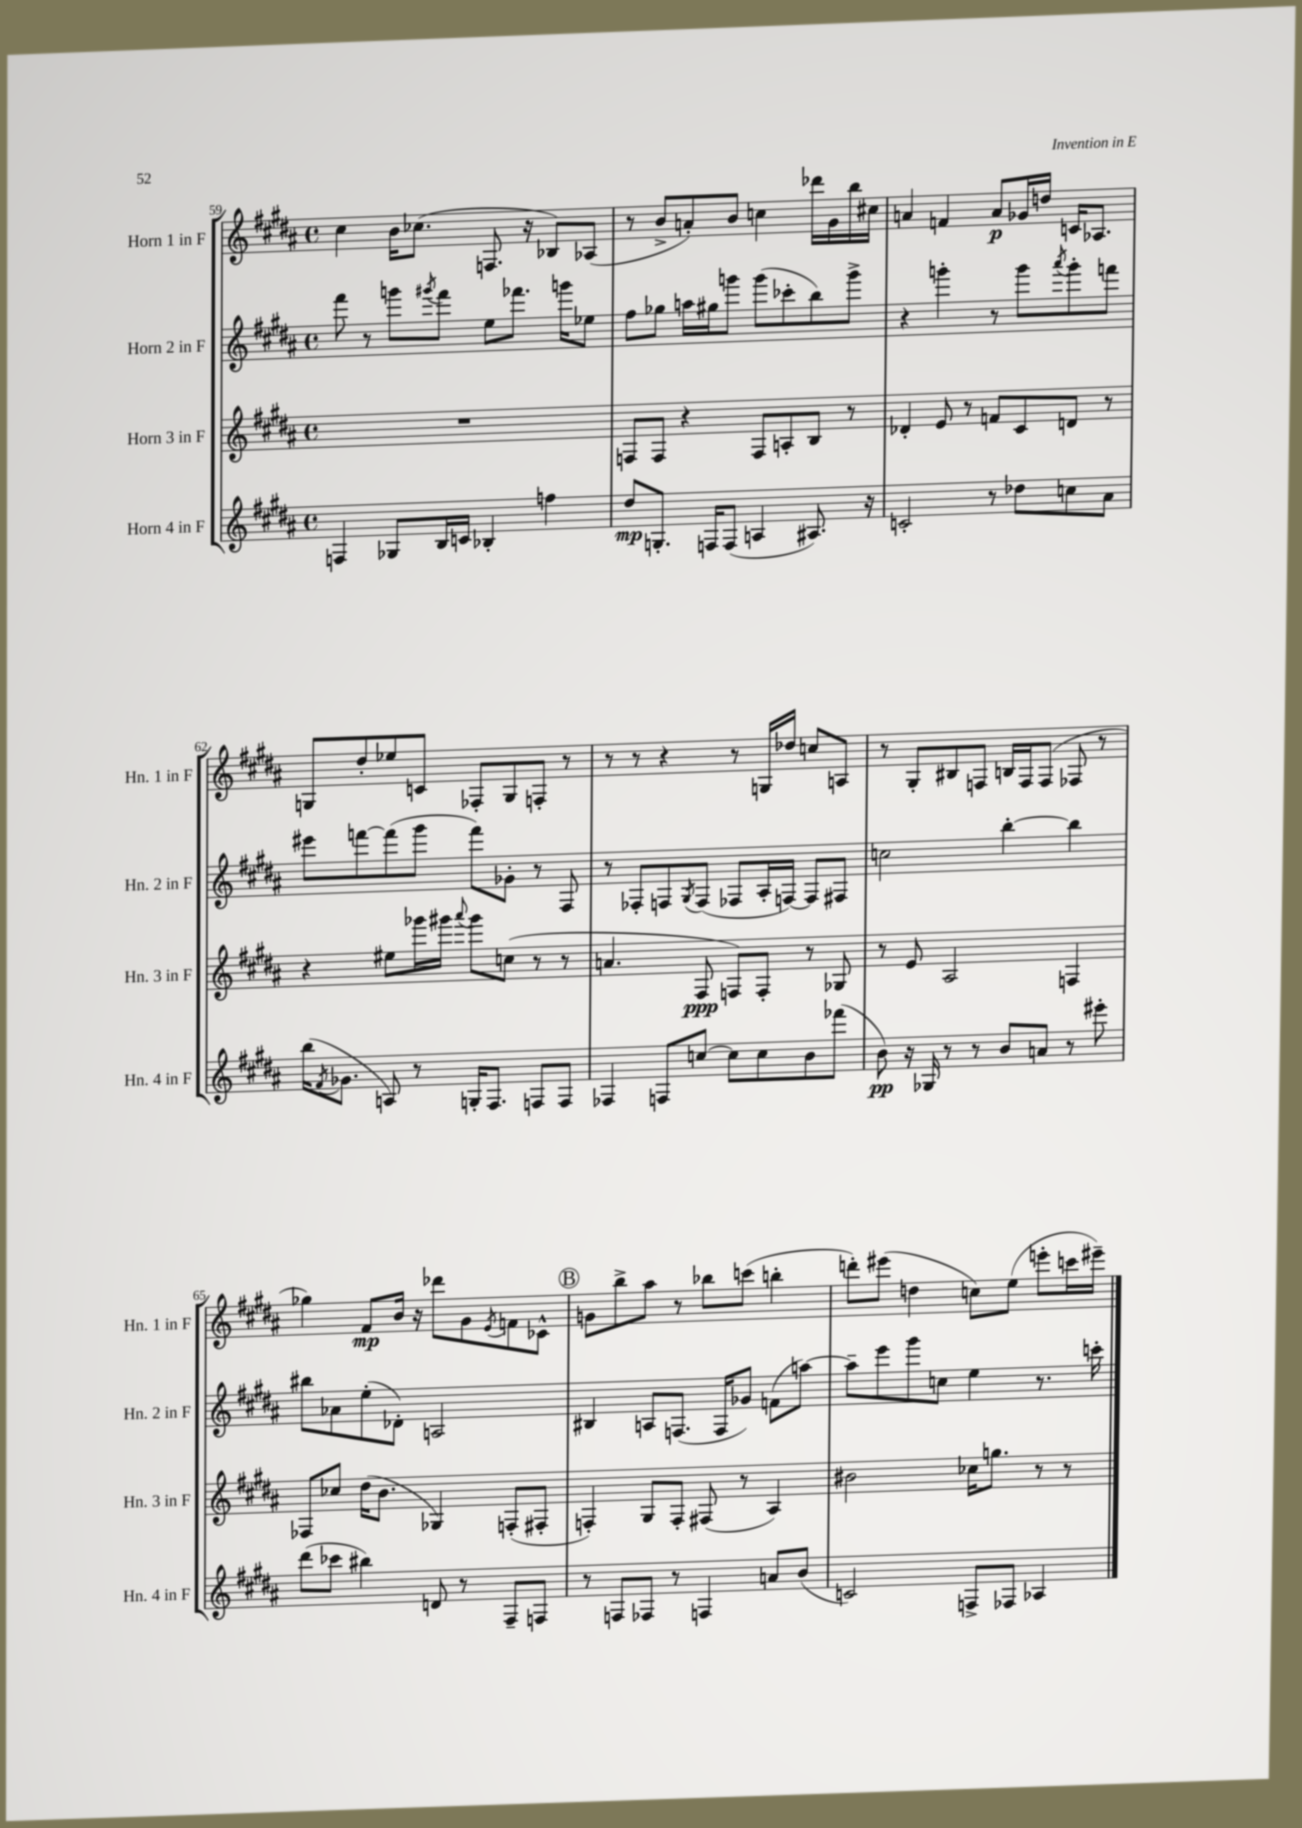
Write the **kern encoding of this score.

**kern	**kern	**kern	**kern
*staff4	*staff3	*staff2	*staff1
*clefG2	*clefG2	*clefG2	*clefG2
*k[f#c#g#d#a#]	*k[f#c#g#d#a#]	*k[f#c#g#d#a#]	*k[f#c#g#d#a#]
*M4/4	*M4/4	*M4/4	*M4/4
*met(c)	*met(c)	*met(c)	*met(c)
4F	1r	8fff#	4cc#
.	.	8r	.
8G-	.	8ggg	16b
.	.	.	(8.cc-
.	.	8qggg#	.
16B	.	8fff#	.
16c	.	.	.
4B-'	.	8ee	8.F
.	.	8.fff-	.
.	.	.	16r
4ff	.	.	8B-)
.	.	16ggg	.
.	.	8ee-	(8A-
=	=	=	=
8dd#	8F	8ff#	8r
8.G'	8F	8gg-	8b^
.	4r	16aa	8a')
16F	.	16gg#	.
(8F	.	8ggg	8b
4A	8F	(8ggg	4cc
.	8A'	8ccc-'	.
8.A#)	8B	8bb)	16ddd-
.	.	.	16g#
.	8r	8ggg^	16bb
16r	.	.	16cc#
=	=	=	=
2c'	4d-'	4r	4a
.	8e	4ggg'	4f
.	8r	.	.
8r	8f	8r	8a
8dd-	8c#	8ggg	16g-
.	.	.	16dd
.	.	8qaaa#	.
8cc	8d	8ggg'	16c
.	.	.	8.A-
8a#	8r	8fff	.
=	=	=	=
(16bb	4r	8eee#	8G
8qf#	.	.	.
8.g-	.	.	.
.	.	[8fff	8dd#'
8A)	8ee#	(8fff]	8ee-
8r	16ggg-	8ggg#	8c
.	16ggg#	.	.
.	8qqaaa#	.	.
16G'	8ggg#	8fff)	8F-'
8.F#	.	.	.
.	(8cc	8g-'	8G
8F	8r	8r	8F'
8F	8r	8F#	8r
=	=	=	=
4F-	4.a	8r	8r
.	.	8F-'	8r
8F	.	8F	4r
.	.	8qG#	.
[8cc	8F#	(8F	.
8cc]	8F)	8F-	8r
8cc	8F'	16A#'	16G
.	.	[16F)	16dd-
8b	8r	8F]	8cc
(8fff-	8G-	8F#	8A
=	=	=	=
8b)	8r	2cc	8r
16r	8e	.	8G#'
16G-	.	.	.
8r	2A#	.	8B#
8r	.	.	8F
8b	.	[4bb'	16B
.	.	.	16F
8a	.	.	(8F
8r	4F	4bb]	8F-
8eee#'	.	.	8r
=	=	=	=
(8ddd#	8F-	8bb#	4gg-)
8ccc-	8cc-	8a-	.
4bb#)	(16dd#	(8ee'	8f#
.	8.b	.	.
.	.	8d-')	16b
.	.	.	16r
8d	4G-)	2A	8ddd-
8r	.	.	8g#
.	.	.	8qe
8F#~	(8F'	.	8f
8F	8F#'	.	8c-^^
=	=	=	=
8r	4F')	4B#	8g
8F	.	.	8bb^
8F-	8G#	8A	8aa#
8r	8F'	(8.F	8r
4F	(8F#	.	8bb-
.	.	16F	.
.	8r	8g-)	(8ccc
8a	4A#)	(8f	4bb'
(8b	.	[8aa)	.
=	=	=	=
2c)	2b#	8aa~]	8ddd')
.	.	8eee	(8eee#
.	.	8ggg#	4dd
.	.	8cc	.
8F^	16cc-	4ee	8cc)
.	8.gg	.	.
8F-	.	.	(8ee
4A-	8r	8.r	8eee'
.	8r	.	16ccc
.	.	16ccc'	16eee#~)
==	==	==	==
*-	*-	*-	*-
